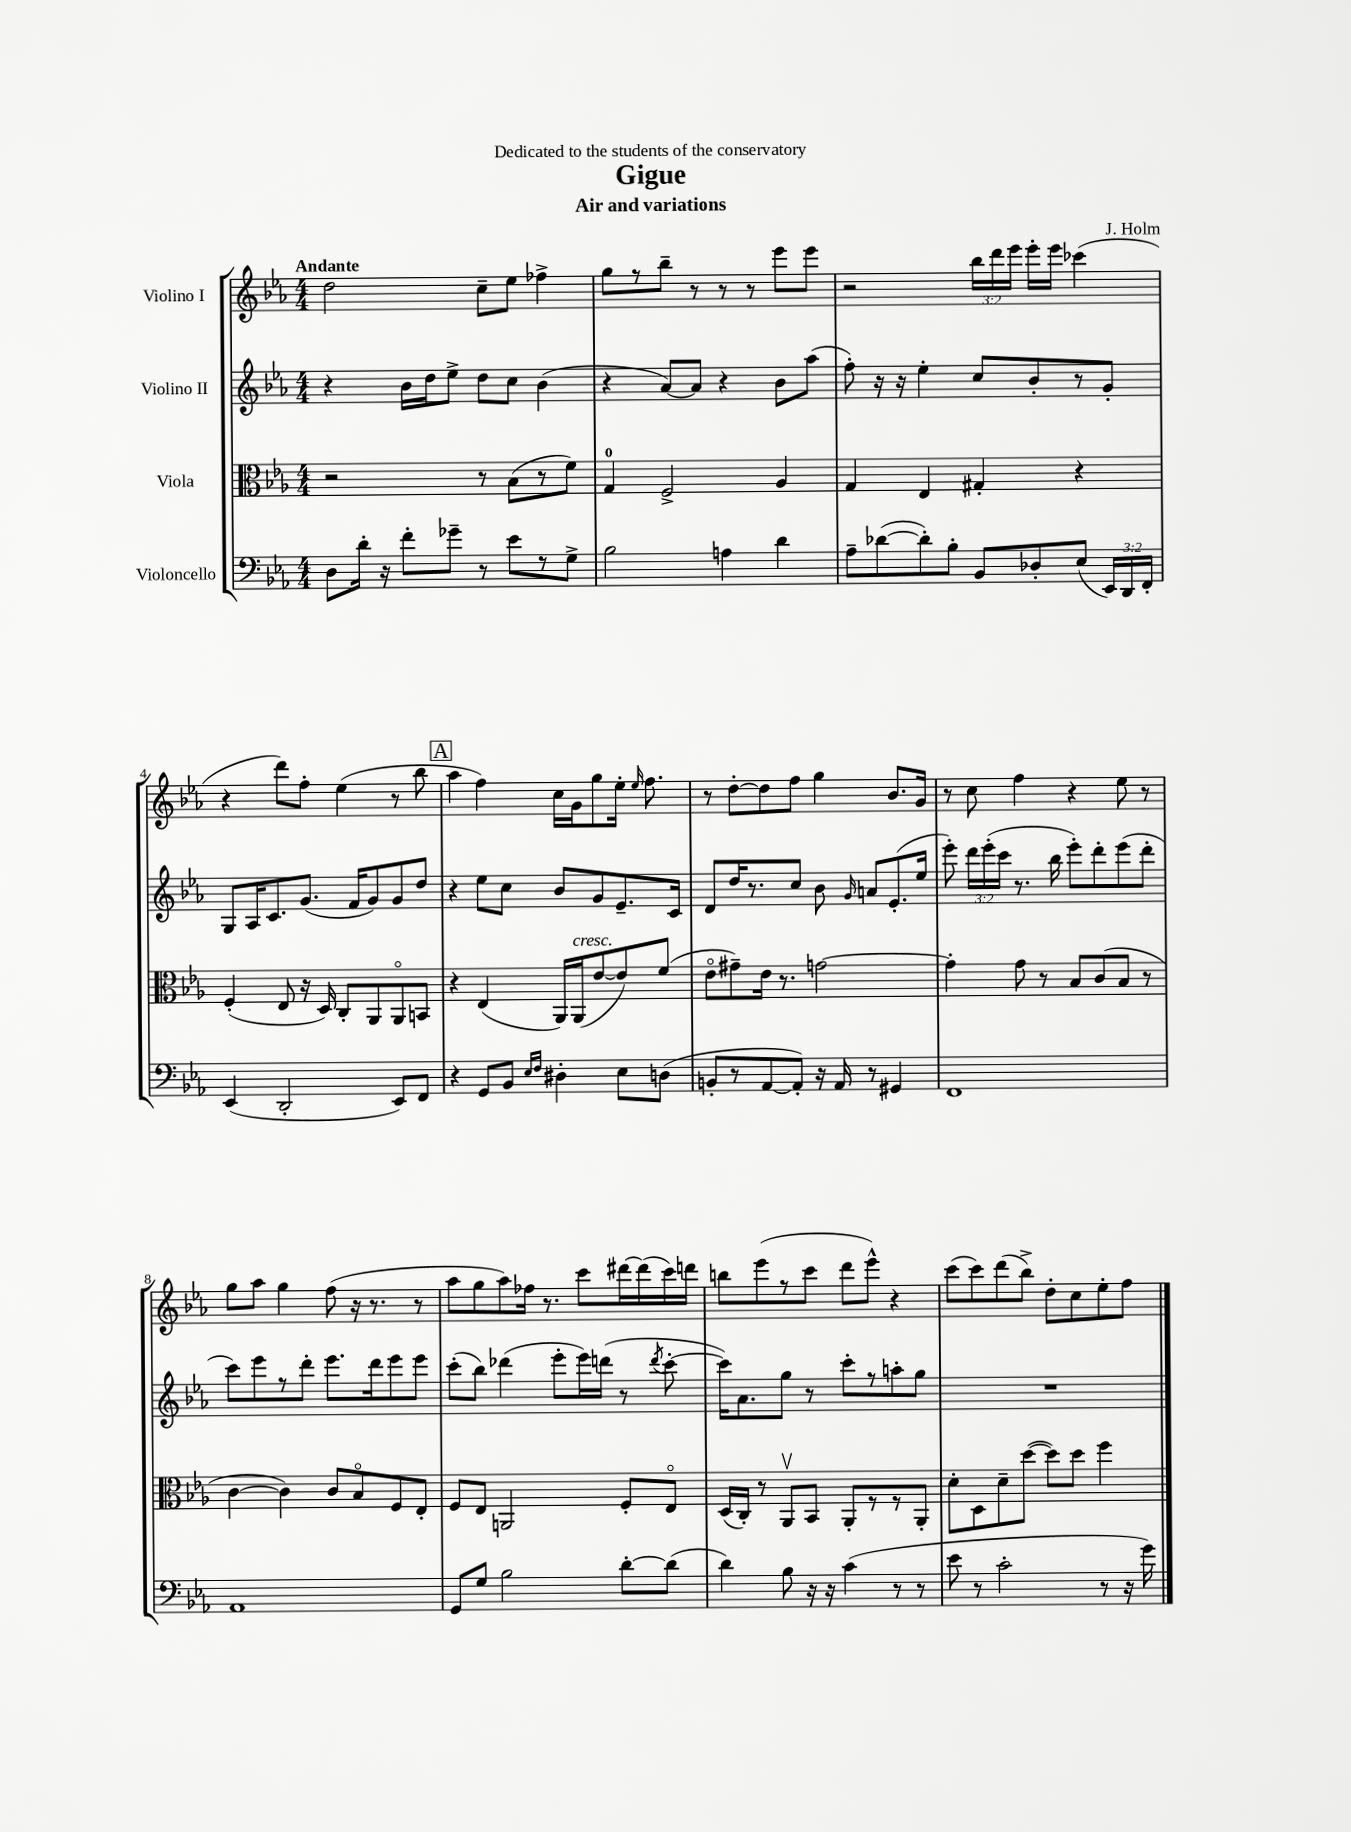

**kern	**kern	**kern	**kern
*staff4	*staff3	*staff2	*staff1
*clefF4	*clefC3	*clefG2	*clefG2
*k[b-e-a-]	*k[b-e-a-]	*k[b-e-a-]	*k[b-e-a-]
*M4/4	*M4/4	*M4/4	*M4/4
8D	2r	4r	2dd
16d'	.	.	.
16r	.	.	.
8f'	.	16b-	.
.	.	16dd	.
8g-~	.	8ee-^	.
8r	8r	8dd	8cc~
8e-	(8B-	8cc	8ee-
8r	8r	(4b-	4ff-^
8G^	8f)	.	.
=	=	=	=
2B-	4G	4r	8gg
.	.	.	8r
.	2F^	[8a-)	8bb-~
.	.	8a-]	8r
4A	.	4r	8r
.	.	.	8r
4d	4A-	8b-	8eee-
.	.	(8aa-	8eee-
=	=	=	=
8A-~	4G	8ff')	2r
([8d-	.	16r	.
.	.	16r	.
8d-'])	4E-	4ee-'	.
8B-'	.	.	.
8BB-	4G#'	8cc	24bb-
.	.	.	24ddd
.	.	.	24eee-
8D-'	.	8b-'	16eee-'
.	.	.	16eee-
(8E-	4r	8r	(4ccc-
24EE-)	.	8g'	.
24DD	.	.	.
24FF'	.	.	.
=	=	=	=
(4EE-	(4F'	8G	4r
.	.	16A-	.
.	.	8.c	.
2DD'	8E-	.	8ddd)
.	16r	(8.g	8ff'
.	16D)	.	.
.	8C'	.	(4ee-
.	.	16f	.
.	8AA-	8g)	.
8EE-)	8AA-o	8g	8r
8FF	8BB	8dd	8bb-
=	=	=	=
4r	4r	4r	4aa-
8GG	(4E-	8ee-	4ff)
8BB-	.	8cc	.
16qqE-	.	.	.
16qqF	.	.	.
4D#'	16AA-)	8b-	16cc
.	(16AA-	.	16g
.	[8e-	8g	8gg
8E-	8e-])	8.e-~	16ee-'
.	.	.	16qqee-
.	.	.	8.ff
(8D	(8f	.	.
.	.	16c	.
=	=	=	=
8BB'	8e-o	8d	8r
8r	8g#~)	16dd	[8dd'
.	.	8.r	.
[8AA-	16e-	.	8dd]
.	8.r	.	.
8AA-'])	.	8cc	8ff
16r	[2g	8b-	4gg
16AA-	.	.	.
.	.	16qqg	.
8r	.	8a	.
4GG#	.	(8.e-'	8.b-
.	.	16ee-	16g
=	=	=	=
1FF	4g']	8eee-')	8r
.	.	24ddd	8cc
.	.	(24eee-'	.
.	.	24ccc	.
.	8g	8.r	4ff
.	8r	.	.
.	.	16bb-	.
.	8B-	8eee-')	4r
.	(8c	8ddd'	.
.	8B-	(8eee-	8ee-
.	8r	8ddd'	8r
=	=	=	=
1AA-	[4c	8ccc)	8gg
.	.	8eee-	8aa-
.	4c])	8r	4gg
.	.	8ddd'	.
.	8c	8.eee-	(8ff
.	8B-o	.	16r
.	.	16ddd	8.r
.	8F	8eee-	.
.	8E-'	8eee-	8r
=	=	=	=
8GG	8F	(8ccc'	8aa-
8G	8E-	8bb-)	8gg
2B-	2AA	(4ddd-	8aa-)
.	.	.	16ff-
.	.	.	8.r
.	.	8eee-'	.
.	.	16eee-)	8ccc
.	.	(16ddd	.
[8d'	8F'	8r	[16ddd#
.	.	.	(16ddd#]
.	.	8qddd	.
(8d]	8E-o	[8ccc'	16ccc)
.	.	.	16ddd
=	=	=	=
4d)	(16D	16ccc])	8bb
.	16C')	8.a-	.
.	8r	.	(8eee-
8B-	8AA-v	8gg	8r
16r	8BB-	8r	8ccc
16r	.	.	.
(4c	8AA-'	8ccc'	8ddd
.	8r	8r	8eee-^^)
8r	8r	8aa'	4r
8r	8AA-'	8gg	.
=	=	=	=
8e-	8d'	1r	(8ccc
8r	8D	.	8ccc)
2c'	8d~	.	(8ddd
.	([8dd	.	8bb-^)
.	8dd])	.	8dd'
.	8dd	.	8cc
8r	4ff	.	8ee-'
16r	.	.	8ff
16g)	.	.	.
==	==	==	==
*-	*-	*-	*-
